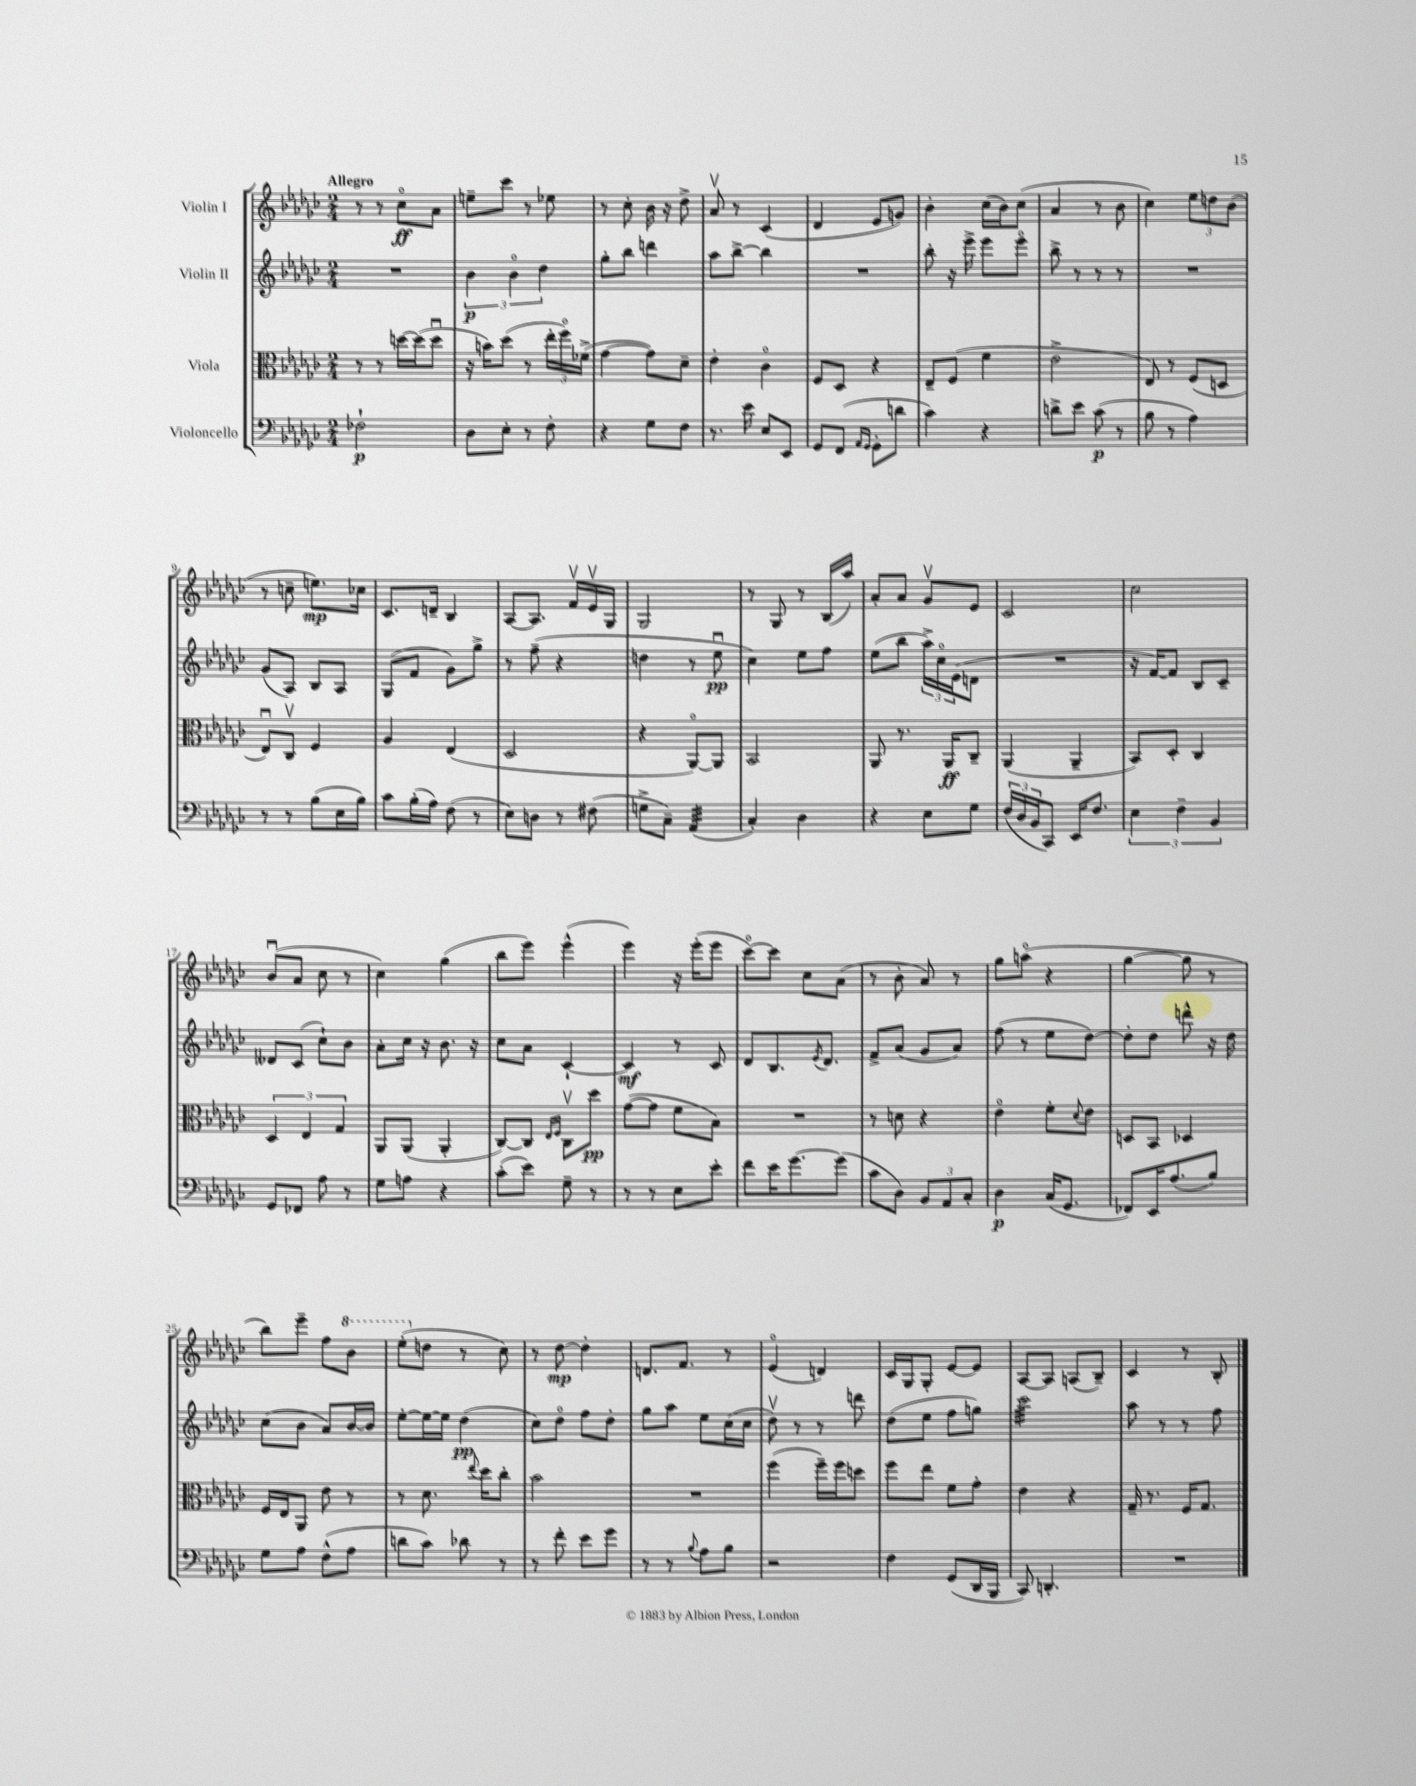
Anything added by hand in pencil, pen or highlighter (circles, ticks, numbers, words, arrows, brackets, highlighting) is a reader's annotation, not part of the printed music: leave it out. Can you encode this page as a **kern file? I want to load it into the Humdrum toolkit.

**kern	**kern	**kern	**kern
*staff4	*staff3	*staff2	*staff1
*clefF4	*clefC3	*clefG2	*clefG2
*k[b-e-a-d-g-c-]	*k[b-e-a-d-g-c-]	*k[b-e-a-d-g-c-]	*k[b-e-a-d-g-c-]
*M2/4	*M2/4	*M2/4	*M2/4
2F-`	8r	2r	8r
.	8r	.	8r
.	[16dd	.	8cc-o
.	(16dd]	.	.
.	8ddu	.	8a-
=	=	=	=
8D-	16r	6b-	8ee~
.	16b)	.	.
8E-'	(8dd-	.	8ccc-
.	.	6b-o	.
8r	8r	.	8r
.	.	6dd-	.
8F'	24ee-'	.	8ee-
.	24ffo)	.	.
.	(24f-^	.	.
=	=	=	=
4r	[4g-	8gg-'	8r
.	.	8bb-	8cc-'
8G-	8g-])	4ddd	16b-
.	.	.	16r
8F	8d-~	.	8dd-^
=	=	=	=
8.r	4e-'	8aa-	8a-v
.	.	[8bb-^	8r
16e-	.	.	.
8E-	4c-o	4bb-]	(4c-
8EE-	.	.	.
=	=	=	=
8GG-	8F	2r	4d-
(8FF	8D-	.	.
16qqAA-	.	.	.
16qqGG-	.	.	.
8GG-'	4r	.	8e-
8d	.	.	8g)
=	=	=	=
4c-)	8E-~	8bb-'	4b-'
.	(8F	16r	.
.	.	16eee-^	.
4r	4f	8eee-	(16cc-
.	.	.	16b-)
.	.	8eee-o	(8cc-
=	=	=	=
8d^	2e-^	8bb-^	4a-
8e-	.	8r	.
(8c-	.	8r	8r
8r	.	8r	8b-
=	=	=	=
8B-	8E-)	2r	4cc-)
8r	8r	.	.
4A-)	(8F	.	12ee-
.	.	.	12dd
.	8D	.	.
.	.	.	(12b-
=	=	=	=
8r	8E-u)	(8g-	8r
8r	8C-v	8A-)	8cc~
(8B-	4F	8B-	8.ee)
16E-	.	8A-	.
16B-)	.	.	16cc-
=	=	=	=
8c-	4A-	(8G-	8.c-
(16B-'	.	8f	.
16A-)	.	.	16d~
(8F	(4E-	8g-)	4B-
8r	.	8gg-^	.
=	=	=	=
8E-)	2D-	8r	[8A-
8D	.	(8ff~	8.A-]
8r	.	4r	.
.	.	.	16fv
(8F#	.	.	16e-v
.	.	.	16G-
=	=	=	=
8G^	4r	4dd	2G-
8C-~)	.	.	.
(4AA-	[8AA-o)	8r	.
.	8AA-]	8ee-u	.
=	=	=	=
4C-')	2BB-	4cc-)	8r
.	.	.	8G-
4D-	.	8ee-	8r
.	.	8ff	(16B-
.	.	.	16aa-)
=	=	=	=
4r	8AA-	(8ee-	8a-'
.	8.r	8bb-	8a-
8E-	.	24aa-^)	8g-v
.	.	24cc-o	.
.	16AA-	.	.
.	.	(24e-	.
8G-	8C-~	8d	8e-
=	=	=	=
(24F	(4AA-	2r	2c-
24D-	.	.	.
24BB-	.	.	.
8CC-)	.	.	.
16EE-	4AA-~	.	.
8.F	.	.	.
=	=	=	=
6E-	8BB-)	16r	2cc-
.	.	[16f)	.
.	8D-'	8f]	.
6F~	.	.	.
.	4C-	8B-	.
6BB-	.	.	.
.	.	8c-~	.
=	=	=	=
8GG-	6D-	8d--	(8b-u
8FF-	.	(8c-	8a-
.	6E-	.	.
8A-	.	8cc-`)	8cc-
.	6G-	.	.
8r	.	8b-	8r
=	=	=	=
8G-	8AA-	8a-'	4cc-)
8A	(8AA-	16cc-	.
.	.	16r	.
4r	4AA-'	8.b-	(4gg-
.	.	16r	.
=	=	=	=
(8c-'	[8C-)	8cc-	8bb-
8e-)	8C-]	8a-	8eee-)
.	16qqE-	.	.
.	16qqF	.	.
8G-~	8C-v	[4c-`	(4eee-^^
8r	8dd-	.	.
=	=	=	=
8r	([8g-	4c-]	4eee-)
8r	8g-]	.	.
8E-	8f	8r	16r
.	.	.	(16eee-'
8e-'	8B-)	8c-	8eee-
=	=	=	=
8f	2r	8d-	[8ccc-o)
16e-	.	8.B-	8ccc-]
[8.g-	.	.	.
.	.	.	8cc-
.	.	8qe-	.
.	.	8.d-	.
(8g-]	.	.	(8a-
=	=	=	=
8c-	8r	8f^	8r
8D-)	8d	(8a-	8b-'
12BB-	4r	8g-	8a-)
12AA-	.	.	.
.	.	8a-)	8r
12C-'	.	.	.
=	=	=	=
4D-	4e-o	(8ff	8gg-
.	.	8r	(8aao
(16C-	8f'	8ee-	4r
8.GG-	.	.	.
.	8qqd-	.	.
.	8e-	[8dd-)	.
=	=	=	=
8FF-)	8D	8dd-']	[4gg-
16EE-	8BB-	8dd-	.
(8.A-	.	.	.
.	4D-	8ddd^^	8gg-]
8B-)	.	16r	8r
.	.	16dd-	.
=	=	=	=
8G-	16F	(8cc-	8bb-)
.	16E-	.	.
8A-	8AA-	8b-	8eee-~
(8F^^	8e-	8a-)	8ff
8A-	8r	[16b-	8bb-
.	.	16b-]	.
=	=	=	=
8d	8r	[8ee-'	(8eee-'
8c-)	8.d-	16ee-_	8dd
.	.	16ee-]	.
8d-	.	(4dd-	8r
.	8qqee-	.	.
.	16dd-	.	.
8r	8cc-'	.	8cc-)
=	=	=	=
8r	2b-	8cc-)	8r
8f'	.	8dd-o	[8dd-
8e-	.	8ff	4dd-']
8g-	.	8dd-'	.
=	=	=	=
8r	2r	8gg-	8.d
8r	.	8aa-	.
.	.	.	8.f
8qqB-	.	.	.
8A-	.	8ee-	.
8B-	.	(16cc-	8r
.	.	16cc-	.
=	=	=	=
2r	(4ff	8dd-v)	(4e-o
.	.	8r	.
.	16ff~)	8r	4d)
.	16ff	.	.
.	8dd	8ddd	.
=	=	=	=
4F	8ff	(8dd-	16c-
.	.	.	16G-
.	8ee-	8ee-	8G-'
(8GG-	8f	8ff	[8e-
16DD-	8g-'	8gg)	8e-]
16BBB-	.	.	.
=	=	=	=
8CC-)	4e-	2ccc-	[8A-
4.DD'	.	.	8A-]
.	4r	.	(8A
.	.	.	8B-~)
=	=	=	=
2r	16G-~	8aa-	4c-
.	8.r	.	.
.	.	8r	.
.	16F	8r	8r
.	8.G-	.	.
.	.	8ff	8B-'
==	==	==	==
*-	*-	*-	*-
